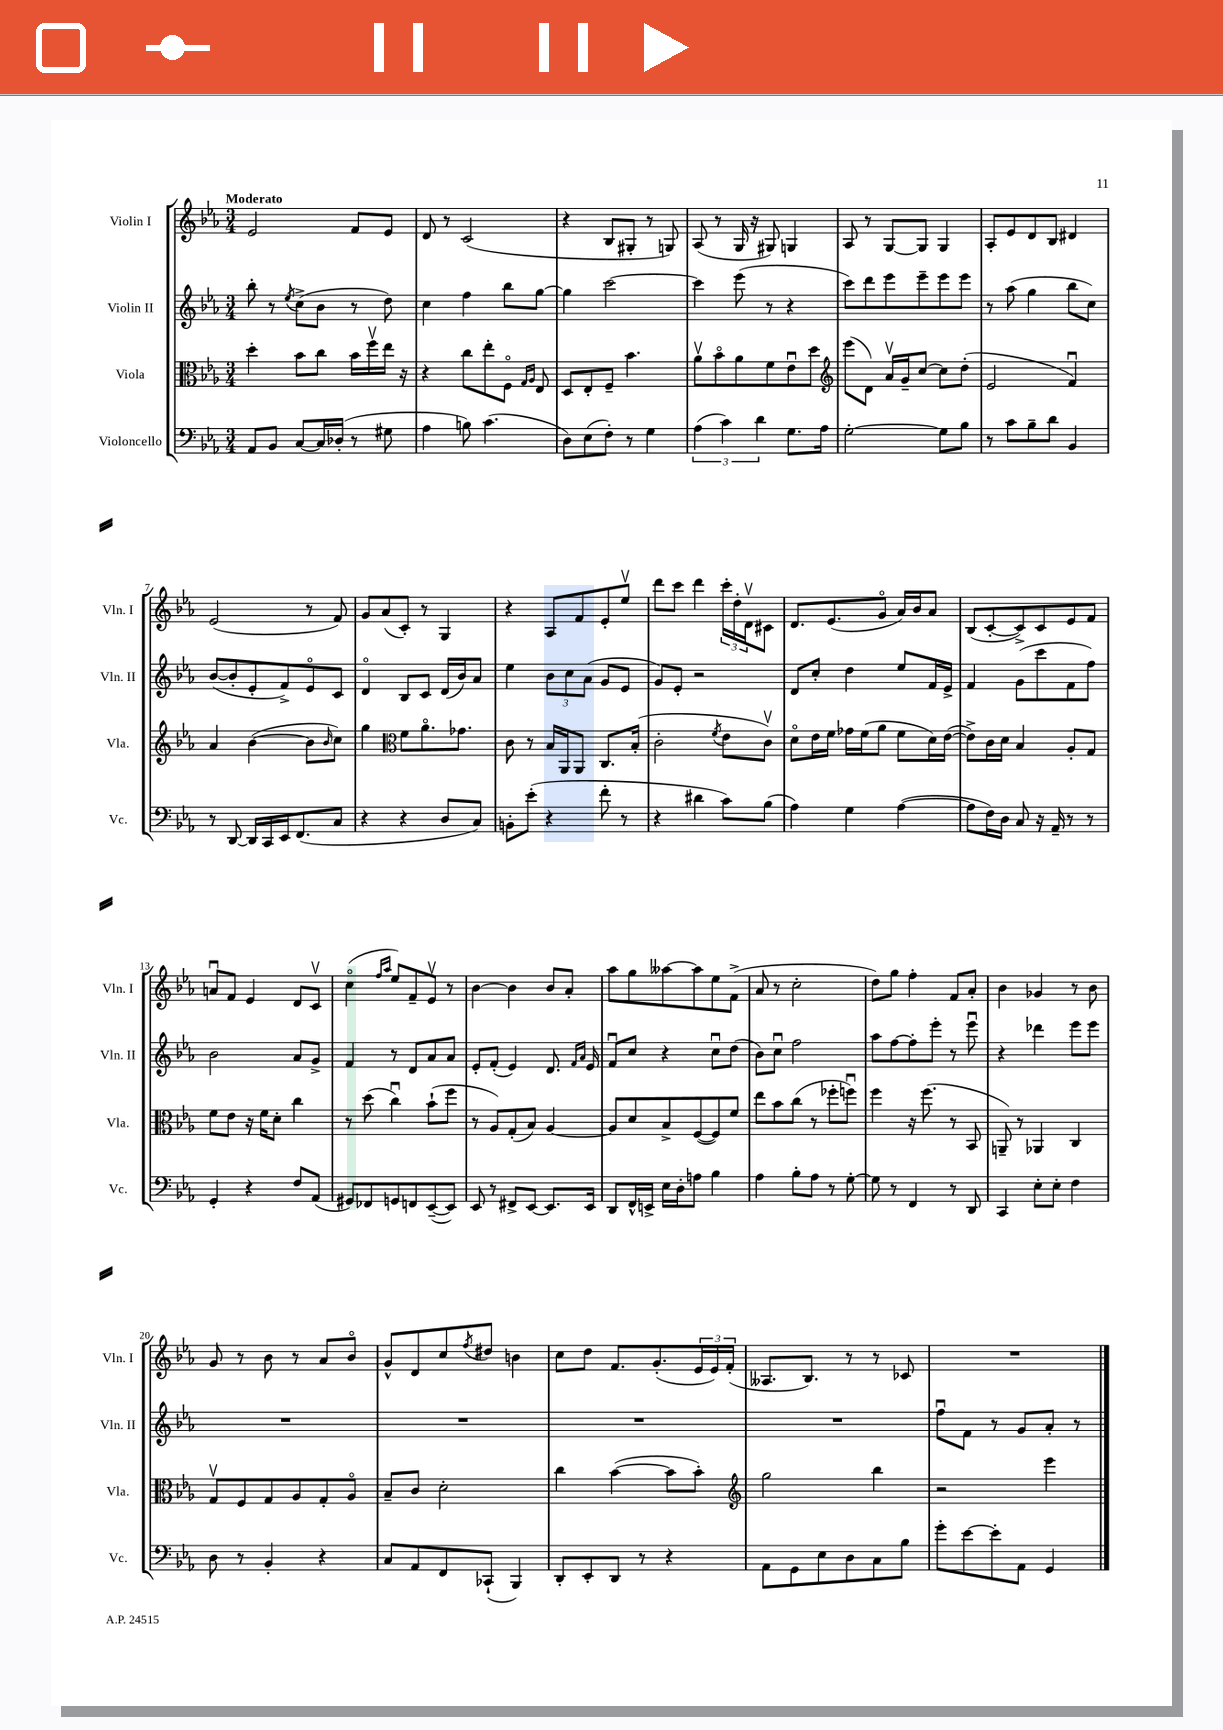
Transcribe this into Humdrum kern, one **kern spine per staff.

**kern	**kern	**kern	**kern
*staff4	*staff3	*staff2	*staff1
*clefF4	*clefC3	*clefG2	*clefG2
*k[b-e-a-]	*k[b-e-a-]	*k[b-e-a-]	*k[b-e-a-]
*M3/4	*M3/4	*M3/4	*M3/4
8AA-	4dd'	8bb-'	2e-
8BB-	.	8r	.
.	.	8qee-	.
[8C	8b-	(8cc^	.
16C]	8cc	8b-	.
(16D-'	.	.	.
8r	16b-	8r	8f
.	16ffv	.	.
8G#	16ee-	8dd)	8e-
.	16r	.	.
=	=	=	=
4A-	4r	4cc	8d
.	.	.	8r
8B)	8cc	4ff	(2c
(4.c	8ee-'	.	.
.	8Fo	8bb-	.
.	16qqG	.	.
.	16qqA-	.	.
.	8E-	[8gg	.
=	=	=	=
8D)	8D	4gg]	4r
(8E-	8E-'	.	.
8F')	8F~	[2ccc	8B-
8r	4.b-	.	8G#'
4G	.	.	8r
.	.	.	8G)
=	=	=	=
(6A-	8a-v	4ccc]	(8A-
.	8b-o	.	8r
6c)	.	.	.
.	8a-	(8eee-	16G
.	.	.	16r
6d	.	.	.
.	8f	8r	8G#)
8.G	8e-u	4r	4G
.	8dd	.	.
16A-	.	.	.
=	=	=	=
*	*clefG2	*	*
[2G'	(8eee-	8ccc)	8A-
.	8d)	8ddd	8r
.	16a-v	8eee-	[8G
.	16g~	.	.
.	[8cc	8eee-~	8G]
8G]	8cc]	8eee-	4G
8B-	(8dd'	8eee-	.
=	=	=	=
8r	2e-	8r	8A-'
8c	.	(8aa-	8e-
8B-~	.	4gg	8d
8d	.	.	8B-
4BB-	4fu)	8bb-	4d#
.	.	8cc)	.
=	=	=	=
8r	4a-	([8b-	(2e-
[8DD	.	8b-']	.
16DD]	([4b-	8e-'	.
16CC	.	.	.
16EE-	.	8f^)	.
(8.FF	.	.	.
.	8b-]	8e-o	8r
.	16qqb-	.	.
8C	8cc)	8c	8f)
=	=	=	=
4r	4gg	4do	8g
.	.	.	(8a-
*	*clefC3	*	*
4r	8f	8B-	8c')
.	8.a-o	8c	8r
8D	.	(16d	4G
.	8.g-	16b-)	.
8C)	.	8a-	.
=	=	=	=
8BB'	8c	4ee-	4r
(8e-'	8r	.	.
4r	16B-	12b-	8A-
.	16AA-	.	.
.	.	12cc	.
.	8AA-	.	8f
.	.	(12a-	.
8f'	8.C	8g	8e-'
8r	.	8e-	8ee-v
.	(16B-'	.	.
=	=	=	=
4r	2c'	8g)	8ddd
.	.	8e-'	8ccc
4d#	.	2r	4ddd
.	8qf	.	.
8c)	8e-	.	24ccc'
.	.	.	24dd'
.	.	.	24dv
(8B-	8cv)	.	8c#
=	=	=	=
4A-)	8do	8d	8.d
.	16e-	8cc'	.
.	16f	.	(8.e-
4G	16g-	4dd	.
.	(16f	.	.
.	8a-	.	8go
([4A-	8f	8ee-	16a-)
.	.	.	16b-
.	16d)	16f	8a-
.	([16e-	16e-^	.
=	=	=	=
8A-]	8e-^])	4f	(8B-
16F)	16c	.	[8c'
16D	16d	.	.
8C	4B-	(8g	8c^])
16r	.	8ccc	8c
16AA-~	.	.	.
8r	8A-'	8f	8e-
8r	8G	8ff)	8f
=	=	=	=
4GG'	8f	2b-	8au
.	8e-	.	8f
4r	16r	.	4e-
.	16f	.	.
.	8d'	.	.
8F	4cc	8a-	8d
(8AA-	.	8g^	8cv
=	=	=	=
8GG#)	8r	4f	(4cco
8FF-	(8dd	.	.
.	.	.	16qqff
.	.	.	16qqaa-
8GG	4ccu)	8r	8ee-)
8FF	.	8d	8f~
([8EE-~	(8b-`	8a-	8e-v
8EE-])	8ff	8a-	8r
=	=	=	=
8EE-	8r	8e-'	[4b-
8r	8A-)	(8f'	.
8FF#^	(8G'	4e-)	4b-]
[8EE-	8B-)	.	.
8.EE-]	[4A-	8.d	8b-
.	.	.	8a-'
.	.	16qqf	.
.	.	16qqa-	.
16EE-	.	16e-	.
=	=	=	=
8DD	8A-]	8fu	8aa-
16FF^^	8d	8cc	8gg
16EE^	.	.	.
16E-	8B-^	4r	[8aa--
16D'	.	.	.
8A	([8F	.	8aa--]
4B-	8F])	8ccu	8ee-
.	8f	(8dd	(8f^
=	=	=	=
4A-	8ee-	8b-)	8a-
.	8b-	8ccu	8r
8B-'	(8cc	2ff	2cc'
8A-	8r	.	.
8r	8ff-'	.	.
[8G'	8ffu)	.	.
=	=	=	=
8G]	4ff	8aa-	8dd)
8r	.	[8ff	8gg
4FF	16r	8ff']	4ff'
.	(8.ff	.	.
.	.	8eee-'	.
8r	8r	8r	8f
8DD	8BB-	8eee-u	8a-'
=	=	=	=
4CC	8AA~)	4r	4b-
.	8r	.	.
8E-'	4AA-	4ddd-	4g-
8E-'	.	.	.
4F	4C	8eee-	8r
.	.	8eee-	8b-
=	=	=	=
8D	8Gv	2.r	8g
8r	8F	.	8r
4BB-'	8G	.	8b-
.	8A-	.	8r
4r	8G'	.	8a-
.	8A-o	.	8b-o
=	=	=	=
8C	8B-~	2.r	8g^^
8AA-	8c	.	8d
8FF	2d'	.	8cc
.	.	.	8qff
(8CC-`	.	.	8dd#
4BBB-)	.	.	4b
=	=	=	=
8DD'	4cc	2.r	8cc
8EE-'	.	.	8dd
8DD	([4b-	.	8.f
8r	.	.	.
.	.	.	(8.g'
4r	8b-]	.	.
.	8b-')	.	24e-
.	.	.	24e-)
.	.	.	(24f'
=	=	=	=
*	*clefG2	*	*
8AA-	2gg	2.r	8.A--
8GG	.	.	.
.	.	.	8.B-)
8E-	.	.	.
8D	.	.	8r
8C	4bb-	.	8r
8B-	.	.	8c-
=	=	=	=
8g'	2r	8ffu	2.r
[8e-	.	8f	.
8e-']	.	8r	.
8AA-	.	8g	.
4GG	4eee-	8a-'	.
.	.	8r	.
==	==	==	==
*-	*-	*-	*-
